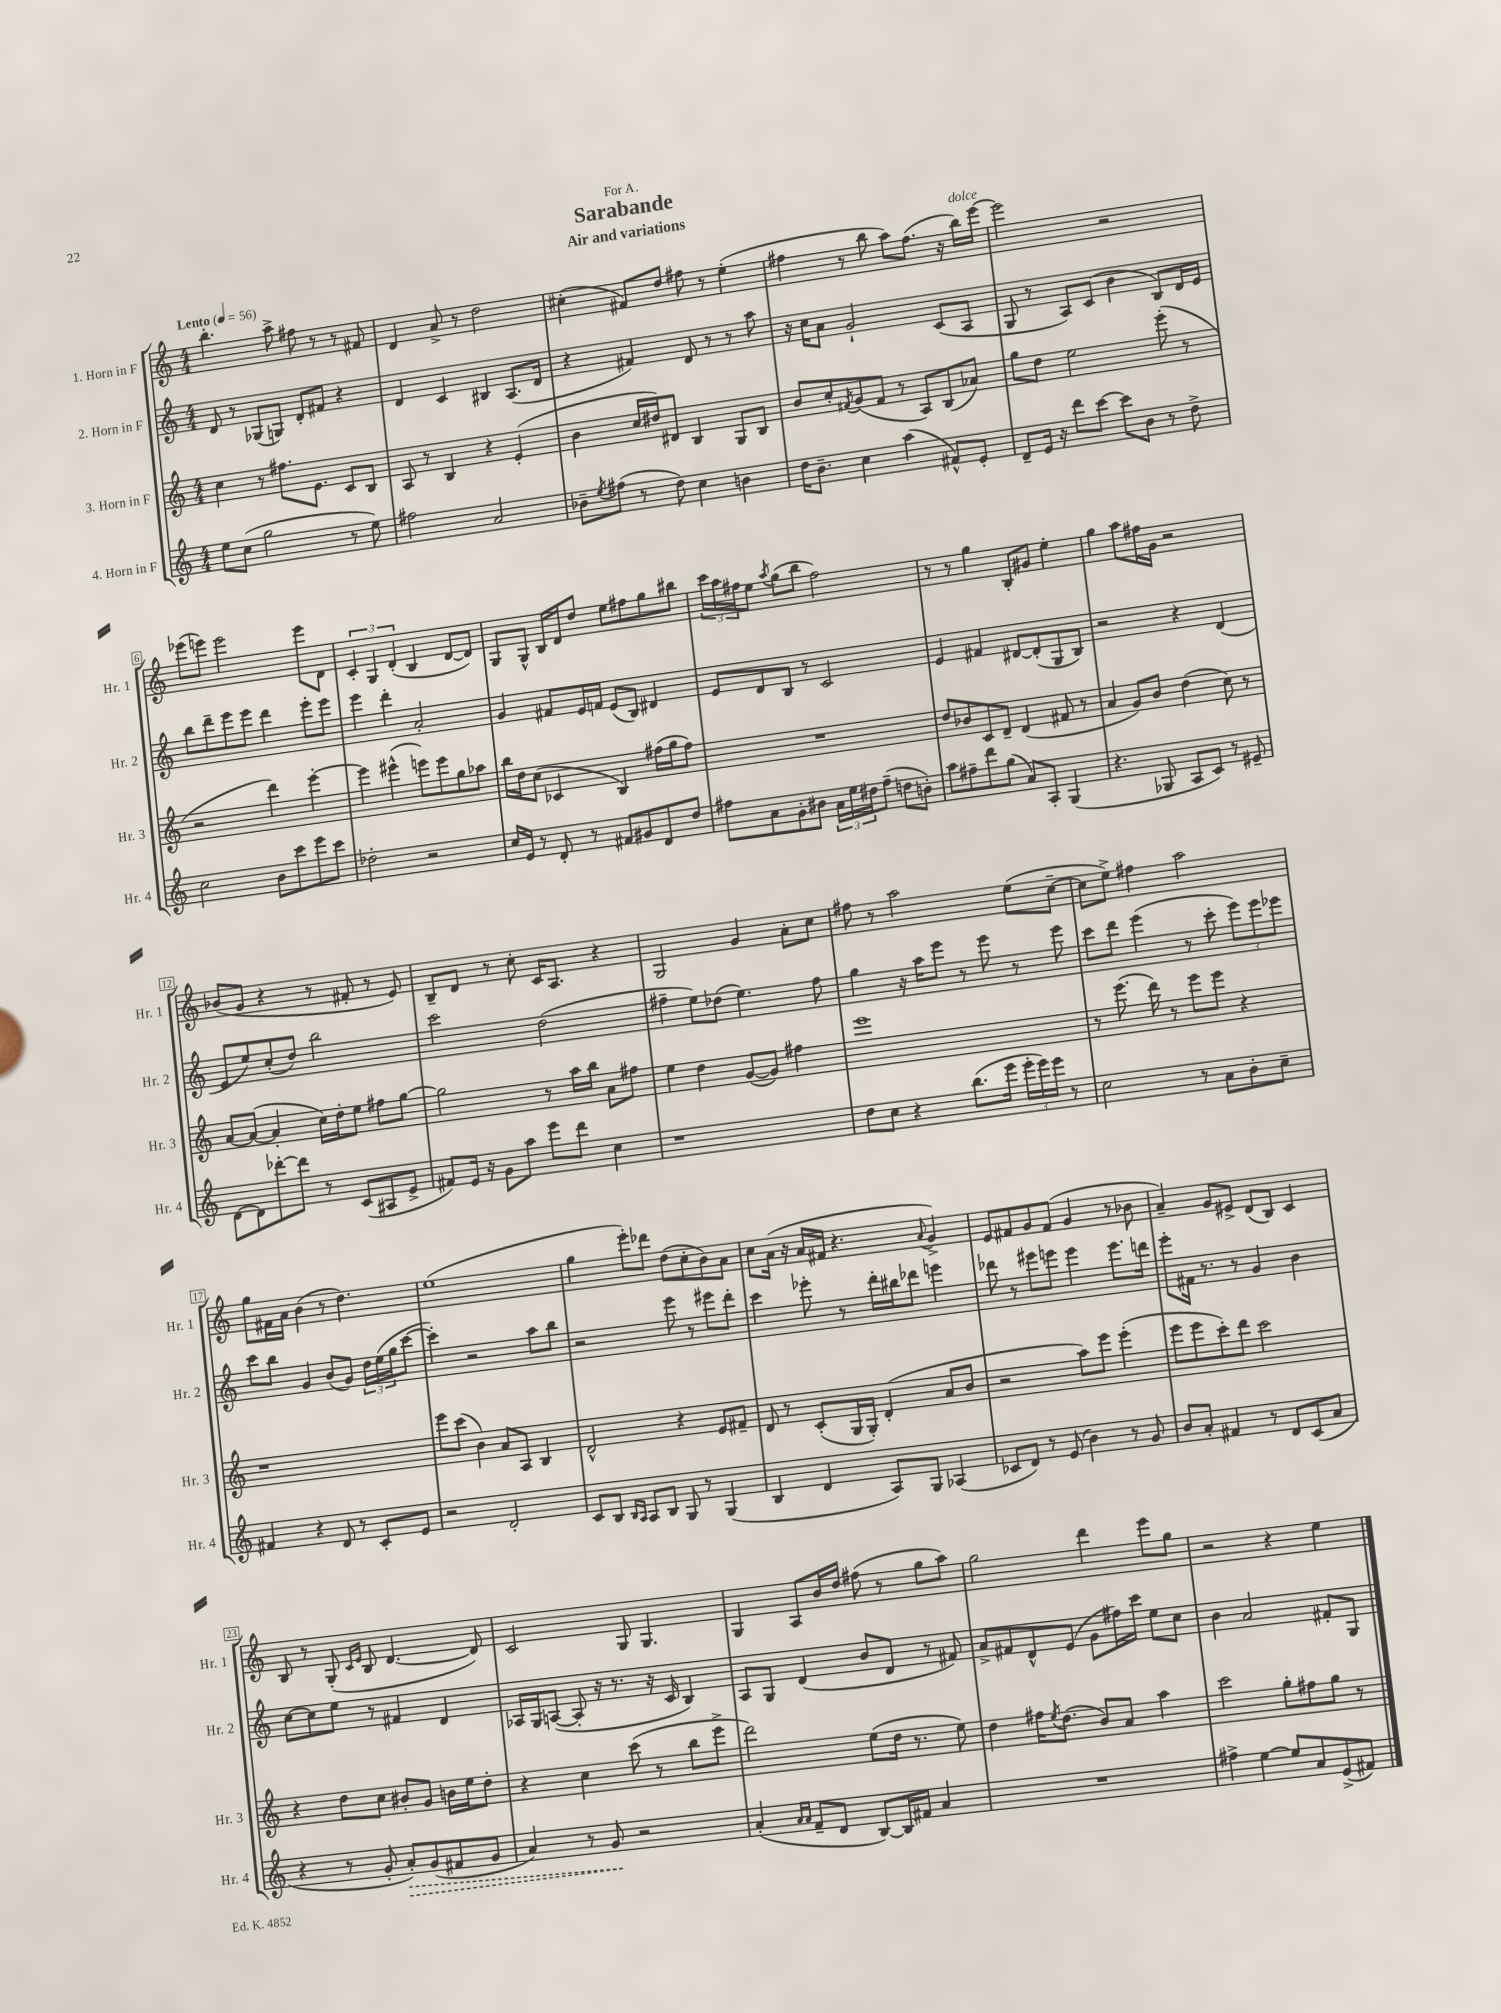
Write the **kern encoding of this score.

**kern	**kern	**kern	**kern
*staff4	*staff3	*staff2	*staff1
*clefG2	*clefG2	*clefG2	*clefG2
*k[]	*k[]	*k[]	*k[]
*M4/4	*M4/4	*M4/4	*M4/4
*MM56	*MM56	*MM56	*MM56
8ee	4cc	8d	4.bb'
(8cc	.	8r	.
2gg	8r	(8G-	.
.	8.ff#	8G)	8aa^
.	.	8d'	8ff#
.	8.e	.	.
.	.	8f#	8r
8r	8c	4r	8r
8ee)	8B	.	8f#
=	=	=	=
2ff#	8A	4d	4d
.	8r	.	.
.	4B	4c	8a^
.	.	.	8r
2a	4r	4B#	2dd
.	(4e'	(8.A	.
.	.	16d	.
=	=	=	=
8b-~	4b	4r	(4cc#'
8qee	.	.	.
(8ff#	.	.	.
8r	16cc	4f#)	8f#)
.	16dd#)	.	.
8dd)	8d#	.	8dd
4cc	4B	8d	8ff#
.	.	8r	8r
4b	8G	8r	(4ee'
.	8B	8aa	.
=	=	=	=
16dd	8b	16r	4ff#
8.b~	.	16cc	.
.	8cc'	8a	.
.	8qf#	.	.
4cc	(8g	2g`	8r
.	8f#	.	8bb
(4aa	8r	.	8aa)
.	8A)	.	(8.ff#
8f#^^)	(8B	(8c	.
.	.	.	16r
8e'	8a-)	8A	16bb)
.	.	.	[16eee
=	=	=	=
8d~	8gg	8G	2eee]
16e	8dd	8r	.
16r	.	.	.
8ddd	2ee	8A)	.
[8ccc	.	(8c	.
8ccc]	.	4b	2r
8b	.	.	.
8r	(8eee'	8B)	.
8dd^	8r	16d	.
.	.	16e	.
=	=	=	=
2cc	2r	8bb	(8eee-
.	.	8ddd~	8eee)
.	.	8eee	2eee
.	.	8eee	.
8b	4ddd)	4ddd	.
8ccc	.	.	.
8eee	[4eee'	8eee'	8eee
8ccc	.	8eee	8d
=	=	=	=
2dd-'	4eee]	4eee	6c'
.	.	.	6G
.	(4eee#^^	4ddd'	.
.	.	.	(6d'
2r	8eee)	2a'	4B
.	8eee	.	.
.	8gg	.	[8d
.	8aa-	.	8d])
=	=	=	=
16cc	16bb	4g	8G
16e	16dd	.	.
8r	(8cc	.	8G^^
8d'	4c-	8f#	16B
.	.	.	16d
8r	.	16e	8dd
.	.	16f	.
8f#	4B)	(8e	8ee
8g#	.	8B)	8ff#
8d	(16ff#	4d#	8gg
.	16gg	.	.
8dd	8ff#)	.	8bb#
=	=	=	=
8ff#	1r	8e	24ccc
.	.	.	24aa
.	.	.	24ff#
8a	.	8d	8ee
.	.	.	8qaa
8g'	.	8B	(8gg
8b#	.	8r	8bb
24a	.	2c	2ff#)
24ee	.	.	.
24dd#	.	.	.
(8ff#~	.	.	.
8dd	.	.	.
8b')	.	.	.
=	=	=	=
8aa	8dd	4e	8r
8ff#~	8b-	.	8r
8ddd	8c	4f#	4gg
(8gg	8d~	.	.
8a)	(4d	[8d#	8B'
8A'	.	(8d#']	8g#
(4G	8f#	8G	4ee'
.	8r	8B)	.
=	=	=	=
4.r	4a	2r	4gg
.	8g)	.	8aa
8G-	8b	.	16ff#
.	.	.	16g
8A	(4dd	4r	2r
8c)	.	.	.
8r	8cc)	(4d	.
8e#~	8r	.	.
=	=	=	=
[8d	[8a	8e	(8b-
8d]	(8a_	8ee)	8g
[8ddd-'	4a']	(8cc'	4r
8ddd-]	.	8dd)	.
8r	16cc)	2bb	8r
.	16dd'	.	.
(8c	8ee	.	8f#'
8A#	8ff#	.	8r
8e^	[8gg	.	8e)
=	=	=	=
8f#)	2gg]	2ccc	8B~
16e	.	.	8d
16r	.	.	.
8g	.	.	8r
8aa	.	.	8cc'
8eee	8r	(2dd	16c
.	.	.	8.A
8ddd	16aa	.	.
.	16bb	.	.
4cc	8a	.	4r
.	8ff#	.	.
=	=	=	=
1r	4ee	4ff#~	2G
.	4dd	8ee)	.
.	.	(8dd-	.
.	([8g	4.ee)	4g
.	8g])	.	.
.	4ff#	.	8a'
.	.	8ff#	8cc
=	=	=	=
8dd	1eee	4gg	8ff#
8cc	.	.	8r
4r	.	16r	2aa
.	.	16aa	.
.	.	8eee	.
(8.bb	.	8r	.
.	.	8eee	.
16eee	.	.	.
24eee'	.	8r	(8ee
24eee)	.	.	.
24eee	.	.	.
8r	.	8eee	[8cc~
=	=	=	=
2cc	8r	8ccc	8cc]
.	(8.eee	8ddd	8ee^)
.	.	(4eee	4ff#
.	16ddd)	.	.
.	8r	.	.
8r	8eee	8r	2aa
8a	8eee	8ccc'	.
8b'	4r	12eee)	.
.	.	12eee	.
8cc~	.	.	.
.	.	12eee-	.
=	=	=	=
4f#	1r	8ccc	8gg
.	.	8bb	16f#
.	.	.	16a
4r	.	4g	(4b
8d	.	(8b	8r
8r	.	8g)	4.dd)
8c'	.	24dd	.
.	.	(24ee	.
.	.	24gg	.
8e	.	[8ccc	.
=	=	=	=
2r	8eee	4ccc'])	(1ee
.	(8ccc	.	.
.	4b)	2r	.
2d'	8a	.	.
.	8A	.	.
.	4B	8aa	.
.	.	8bb	.
=	=	=	=
8c	2d^^	2r	4gg
8B	.	.	.
16qqB	.	.	.
16qqA	.	.	.
8A	.	.	8eee')
8B	.	.	8ddd-
8G	4r	8eee	(8dd
8r	.	8r	8cc'
(4G	8e	8eee#	8b)
.	8f#~	8ddd'	8a
=	=	=	=
4B	8d	4ccc	8cc
.	8r	.	(16a
.	.	.	16r
4d	(8c'	8eee-'	16a
.	.	.	16f#
.	16G	8r	4.r
.	16G')	.	.
8A)	(4d'	16ddd'	.
.	.	16bb#	.
8G	.	8ddd-	.
.	.	.	8qqa
(4A-	8a	4eee	4g^)
.	8b	.	.
=	=	=	=
8c-	2r	8ddd-	8e
8d)	.	8r	8f#
8r	.	8eee#	8g
(8e	.	8eee	(8f#
4b)	8aa)	4eee	4g
.	8eee	.	.
8r	(4eee'	8.eee	8r
8g	.	.	8b-
.	.	16ddd	.
=	=	=	=
8b	8eee	8eee'	4a~)
8a'	8eee	16f#	.
.	.	8.r	.
4f#	8ccc')	.	8g
.	8ddd	8r	8e#^
8r	2ccc	4g	(8d
8d	.	.	8B)
(8c	.	4b	4c
8a	.	.	.
=	=	=	=
4r	4r	[8cc	8B
.	.	8cc]	8r
8r	8dd	8ee	(8G'
.	.	.	16qqc
.	.	.	16qqe
8g'	8cc	8r	8B
8a')	8b#'	4f#	[4.d
(8g	8g	.	.
8f#	16b	4d	.
.	16ee	.	.
8g	8dd'	.	8d])
=	=	=	=
4a)	4r	16A-	2c
.	.	16G	.
.	.	([8A	.
8r	4cc	8A']	.
8g	.	16r	.
.	.	8.r	.
2r	(8ccc	.	8G
.	8r	16r	4.G
.	.	16c	.
.	8bb	4B)	.
.	8eee^	.	.
=	=	=	=
(4a'	2ddd)	8A	4G
.	.	8G	.
16qqa	.	.	.
16qqa	.	.	.
8f~	.	(4d	8A
8d	.	.	16b
.	.	.	16dd
[8B)	(8ee	8b	(8ff#
16B]	16dd	8d	8r
16f#	8.r	.	.
4a	.	8r	8gg
.	8ee)	8f#)	8aa)
=	=	=	=
1r	4dd	8a^	2gg
.	.	8f#	.
.	16ff#	8d^^	.
.	8qee	.	.
.	(8.dd	.	.
.	.	(8e	.
.	8b)	8g	4ddd
.	8a	16ff#)	.
.	.	16ccc	.
.	4aa	8ee	8eee
.	.	8cc	8gg
=	=	=	=
4ff#^	2ccc	4b	2r
[4ee	.	2a	.
8ee]	8gg'	.	4r
8a	8ff#	.	.
(8e^	8gg	8f#'	4ee
8f#)	8r	8G	.
==	==	==	==
*-	*-	*-	*-
